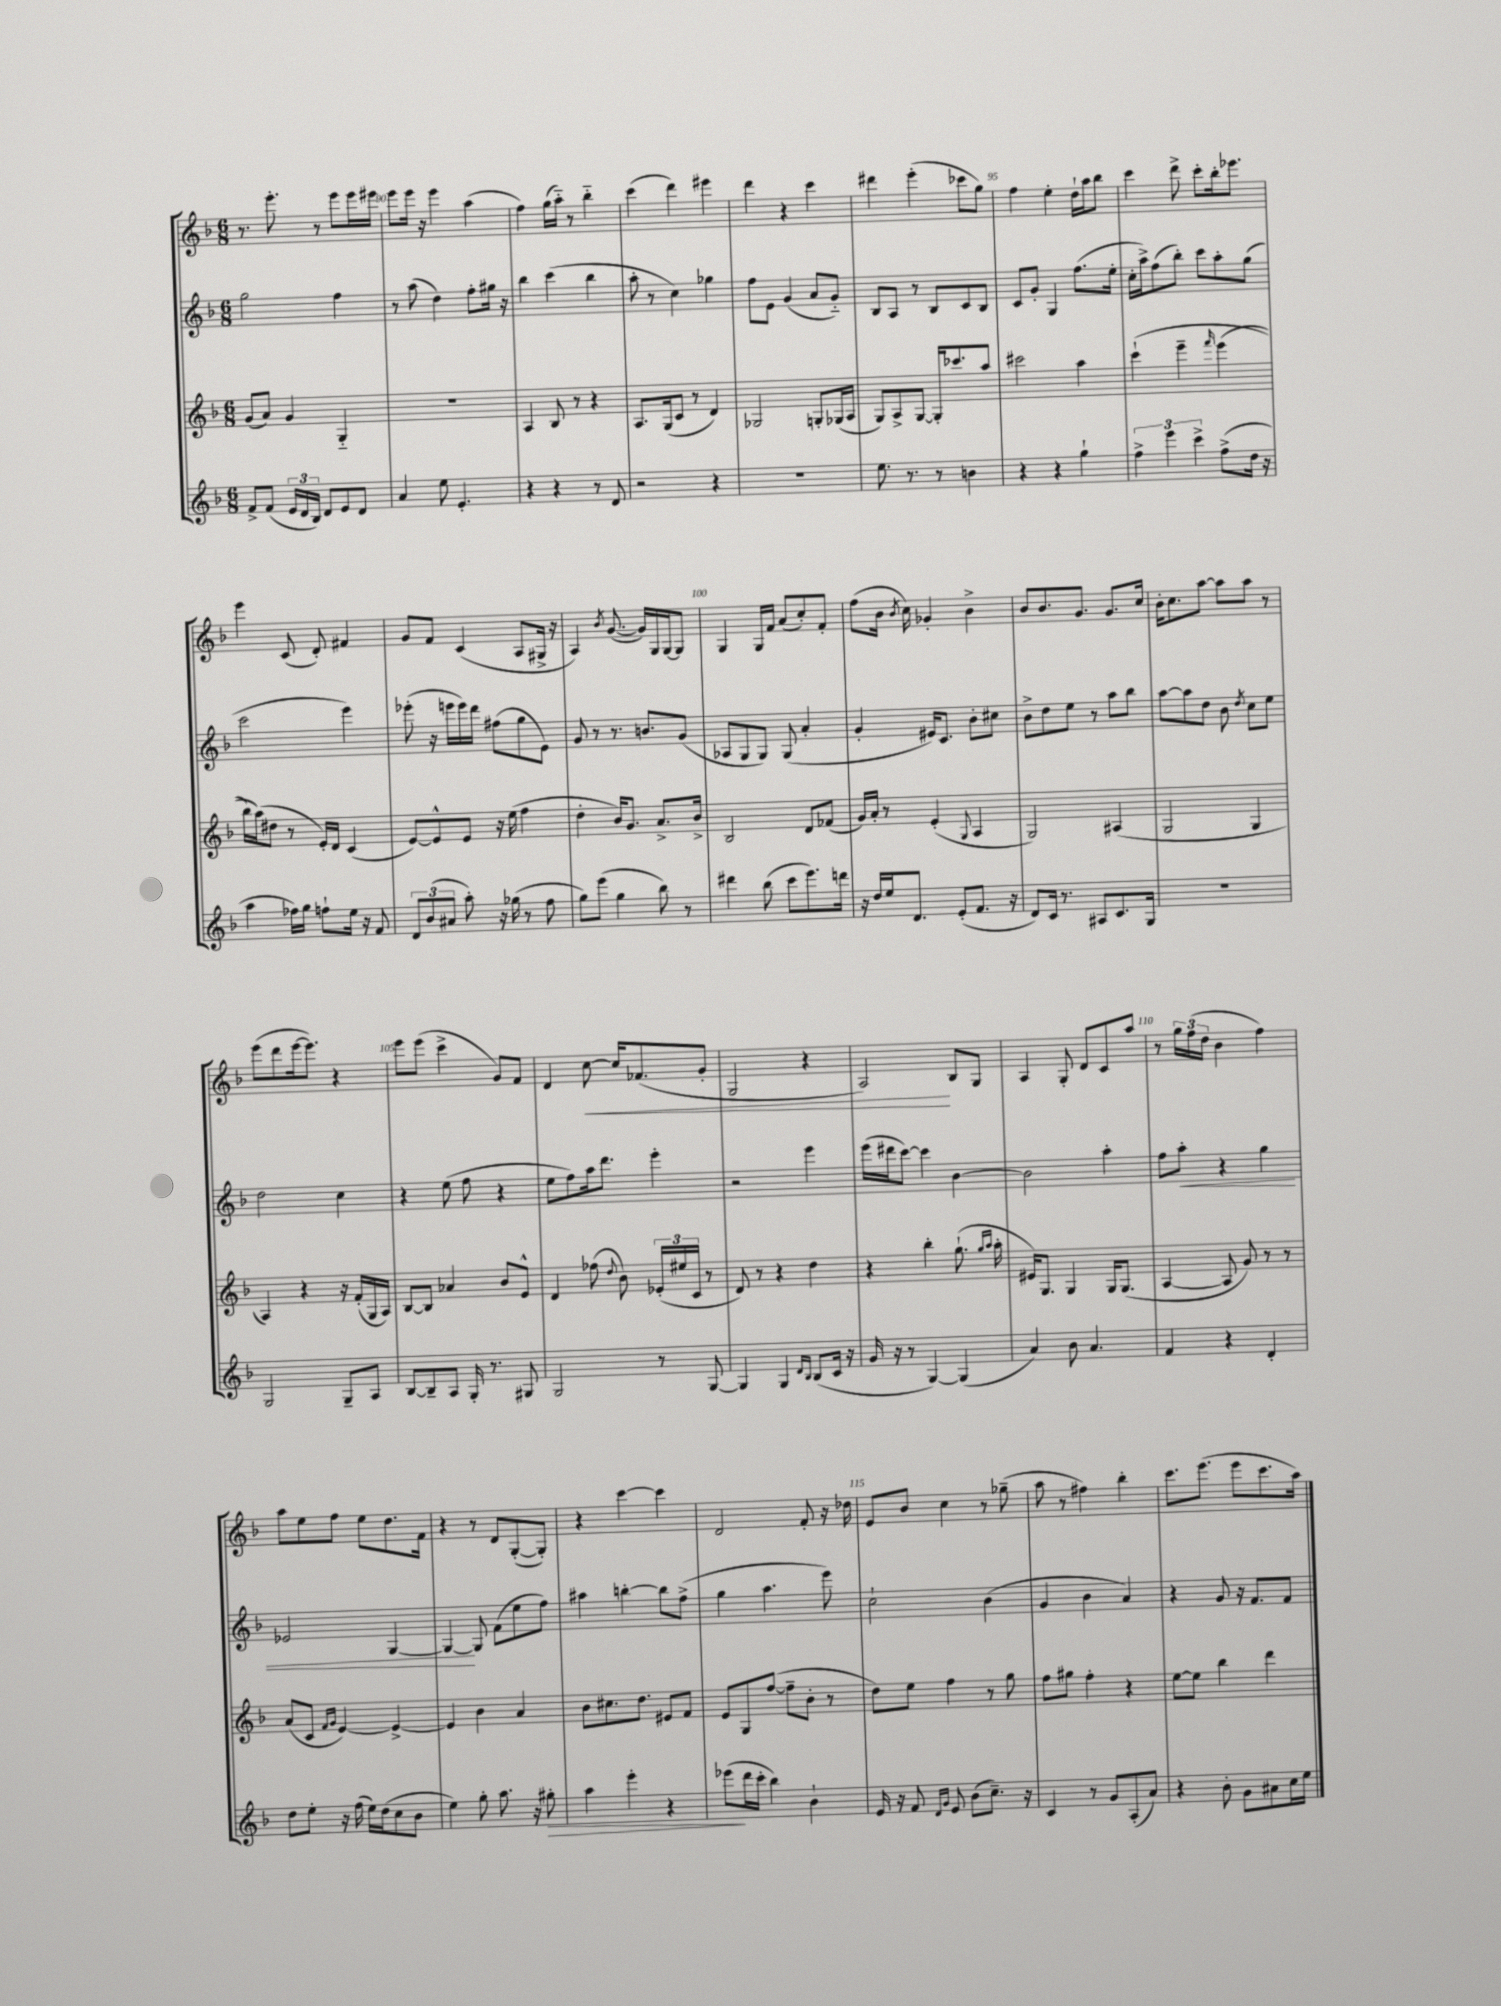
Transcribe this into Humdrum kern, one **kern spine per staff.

**kern	**kern	**kern	**kern
*staff4	*staff3	*staff2	*staff1
*clefG2	*clefG2	*clefG2	*clefG2
*k[b-]	*k[b-]	*k[b-]	*k[b-]
*M6/8	*M6/8	*M6/8	*M6/8
8f^	(8g	2gg	8.r
(8f	8a)	.	.
.	.	.	8.eee'
24e	4g	.	.
24d	.	.	.
24B-)	.	.	.
8d	.	.	8r
8e	4G'~	4ff	8eee
8d	.	.	16eee
.	.	.	16eee#
=	=	=	=
4a	2.r	8r	8eee
.	.	(8aa	16eee
.	.	.	16r
8ee	.	4dd)	4eee
4.e'	.	.	.
.	.	8ff'	(4aa
.	.	16gg#	.
.	.	16r	.
=	=	=	=
4r	4A	4bb-	4ff)
4r	8B-	(4ccc	(16gg
.	.	.	16aa'~)
.	8r	.	8r
8r	4r	4bb-	4bb-'~
8d	.	.	.
=	=	=	=
2r	8.A	8aa'	(4ccc
.	.	8r	.
.	(16G	.	.
.	8c	4cc)	4ddd)
.	8r	.	.
4r	4d)	4gg-	4eee#
=	=	=	=
2.r	2G-	8ff	4ddd
.	.	8e	.
.	.	(4g	4r
.	8G'	8a	4ccc
.	(16G-	8g'~)	.
.	16A	.	.
=	=	=	=
8.ee	8G)	8B-	4ddd#
.	8A^	8A	.
8.r	.	.	.
.	[8G	8r	(4eee'
8r	16G']	8B-	.
.	8.ccc-	.	.
4b	.	8c	8ccc-
.	8aa	8B-	8gg)
=	=	=	=
4r	2ccc#	8c	4ff
.	.	8g'	.
4r	.	4G	4ee'
4gg`	4aa	(8.ff	16dd`
.	.	.	16aa
.	.	.	8bb-
.	.	16ee'	.
=	=	=	=
6ff^	&(4ccc`	16cc'	4ccc
.	.	16aa^)	.
.	.	(8ff	.
6eee	.	.	.
.	4eee~	8bb-')	8ddd^
6ccc^	.	.	.
.	.	8ccc	8ccc'
.	16qqfff	.	.
(8ff^	(4eee	8aa'	16bb-'
.	.	.	8.eee-
16dd	.	(8gg	.
16r	.	.	.
=	=	=	=
4aa	16bb-)	2ccc	4eee
.	(16aa&)	.	.
.	8dd#	.	.
16ff-)	8r	.	(8c
16gg	.	.	.
8ff`	16e')	.	8d')
.	16d	.	.
16ee	(4c	4eee)	4f#
16r	.	.	.
8f	.	.	.
=	=	=	=
12d	[8e)	(8eee-'	8g
(12b-	.	.	.
.	8e^^]	16r	8f
12a#	.	.	.
.	.	16eee	.
8aa')	8e	16eee)	(4c
.	.	16ddd	.
16r	16r	(8ff#	.
(16gg-	(16ee	.	.
8r	4ff	8gg	8A
8ff	.	8e)	16G#^
.	.	.	16r
=	=	=	=
8gg)	4dd'	8g	4A)
(8eee	.	8r	.
.	.	.	8qb-
4gg	16b-)	8.r	([8.g
.	8.g	.	.
.	.	8.b	16g])
8bb-)	8.a^	.	16G
.	.	.	[16G
8r	.	(8g	8G]
.	16b-^	.	.
=	=	=	=
4ddd#	2B-	8A-	4G
.	.	8G	.
(8bb-	.	8G)	16G
.	.	.	16f
8ccc	.	(8G	(8a
8.eee)	8d	4a'	8cc')
.	(8f-	.	8f'
16ddd	.	.	.
=	=	=	=
16r	16g)	4g'	(8ff
16dd	16a'	.	.
16ee	8r	.	16b-
.	.	.	8qb-
8.d	.	.	16cc)
.	(4e'	16e#)	4g-'
.	.	8.c	.
(8e'	.	.	.
.	8qqG	.	.
8.f	4A	8b-'	4b-^
.	.	8cc#	.
16r	.	.	.
=	=	=	=
8d)	2G)	8b-^	8b-
16c	.	8dd	8.b-
8.r	.	.	.
.	.	8ee	.
.	.	.	8.g
8A#	.	8r	.
8.c	(4A#	8aa	8.g
.	.	8bb-	.
16G	.	.	16cc
=	=	=	=
2.r	2G	[8aa	16b-'
.	.	.	8.cc
.	.	8aa]	.
.	.	8dd	[8aa
.	.	8b-	8aa]
.	.	8qdd	.
.	4G	8cc	8aa
.	.	8ee	8r
=	=	=	=
2G	4A)	2dd	(8eee
.	.	.	8ddd
.	4r	.	[16eee
.	.	.	8.eee])
8G~	16r	4cc	4r
.	(16f'	.	.
8A	16G	.	.
.	16A)	.	.
=	=	=	=
[8B-	[8B-	4r	8eee
8B-~]	8B-]	.	(8eee
8A	4a-	(8ee	4ccc^
16G'	.	8ff	.
8.r	.	.	.
.	8b-	4r	8g)
8G#	8e^^	.	8f
=	=	=	=
2G	4d	8ee	4d
.	.	8ff)	.
.	(8ff-	16aa	[8cc
.	.	8.ddd	.
.	8qqdd	.	.
.	8b-)	.	16cc]
.	.	.	(8.f-
8r	(24e-'	4eee'	.
.	24ee#	.	.
.	24c	.	.
[8G	8r	.	8g'
=	=	=	=
4G]	8d)	2r	2G
.	8r	.	.
4G	4r	.	.
16qqd	.	.	.
16qqB-	.	.	.
(8B-	4dd	4eee	4r
16c	.	.	.
16r	.	.	.
=	=	=	=
16g	4r	(16eee	2A)
16r	.	16ddd#	.
8r	.	[8ccc)	.
[4G)	4bb-'	4ccc]	.
(4G]	(8.gg`	[4b-	8B-
.	.	.	8G
.	16qqgg	.	.
.	16qqaa	.	.
.	16aa'	.	.
=	=	=	=
4a)	16e#)	2b-]	4A
.	8.G	.	.
8b-	4G	.	8G'
4.a	.	.	8d
.	16G	4aa'	8c
.	(8.G	.	.
.	.	.	8aa
=	=	=	=
4f	[4A	8ff	8r
.	.	8aa'	24gg
.	.	.	(24ff
.	.	.	24dd
4r	8A]	4r	4b-
.	8g)	.	.
4d'	8r	4gg	4ff)
.	8r	.	.
=	=	=	=
8dd	(8a	2e-	8aa
8ee'	8c	.	8ee
.	16qqf	.	.
.	16qqg	.	.
16r	[4e)	.	8ff
(16ff	.	.	.
16ee)	.	.	8ee
(16dd	.	.	.
8cc	4e^_	[4G	8.dd
8b-	.	.	.
.	.	.	16f
=	=	=	=
4ee)	4e]	4G_	4r
8gg'	4b-	8G]	8r
8.aa	.	(8f	8d
.	4a	8ee	([8G'
16r	.	.	.
8gg#'	.	8ff)	8G'])
=	=	=	=
4aa	8b-	4aa#	4r
.	8.cc#	.	.
4eee'	.	[4bb'	[4ccc
.	8.dd	.	.
4r	8e#	8bb]	4ccc]
.	8f	(8ff^	.
=	=	=	=
(8eee-	8e	4gg	2d
16ddd	8G	.	.
16ccc'	.	.	.
4bb-)	([8ff	4.aa	.
.	8ff~]	.	.
4b-`	8b-'	.	8f'
.	8r	8eee)	16r
.	.	.	16dd-
=	=	=	=
16e	8dd)	2cc`	8e
16r	.	.	.
8f	8ee	.	8b-
16qqd	.	.	.
16qqg	.	.	.
8e	4ff	.	4cc
(8b-	.	.	.
8.cc~)	8r	(4b-	8r
.	8gg	.	(8gg-~
16r	.	.	.
=	=	=	=
4c	8ff	4g	8aa
.	8gg#	.	8r
8r	4ff'	4b-	4ff#)
8g	.	.	.
(8A'	4r	4a)	4bb-'
8a)	.	.	.
=	=	=	=
4r	[8ee	4r	8.ccc
.	8ee]	.	.
.	.	.	(8.eee
8b-'	4bb-	8g	.
8g	.	16r	8eee
.	.	8.f	.
8a#	4ddd	.	8.ccc
16cc	.	8f	.
16ee	.	.	16aa)
==	==	==	==
*-	*-	*-	*-
